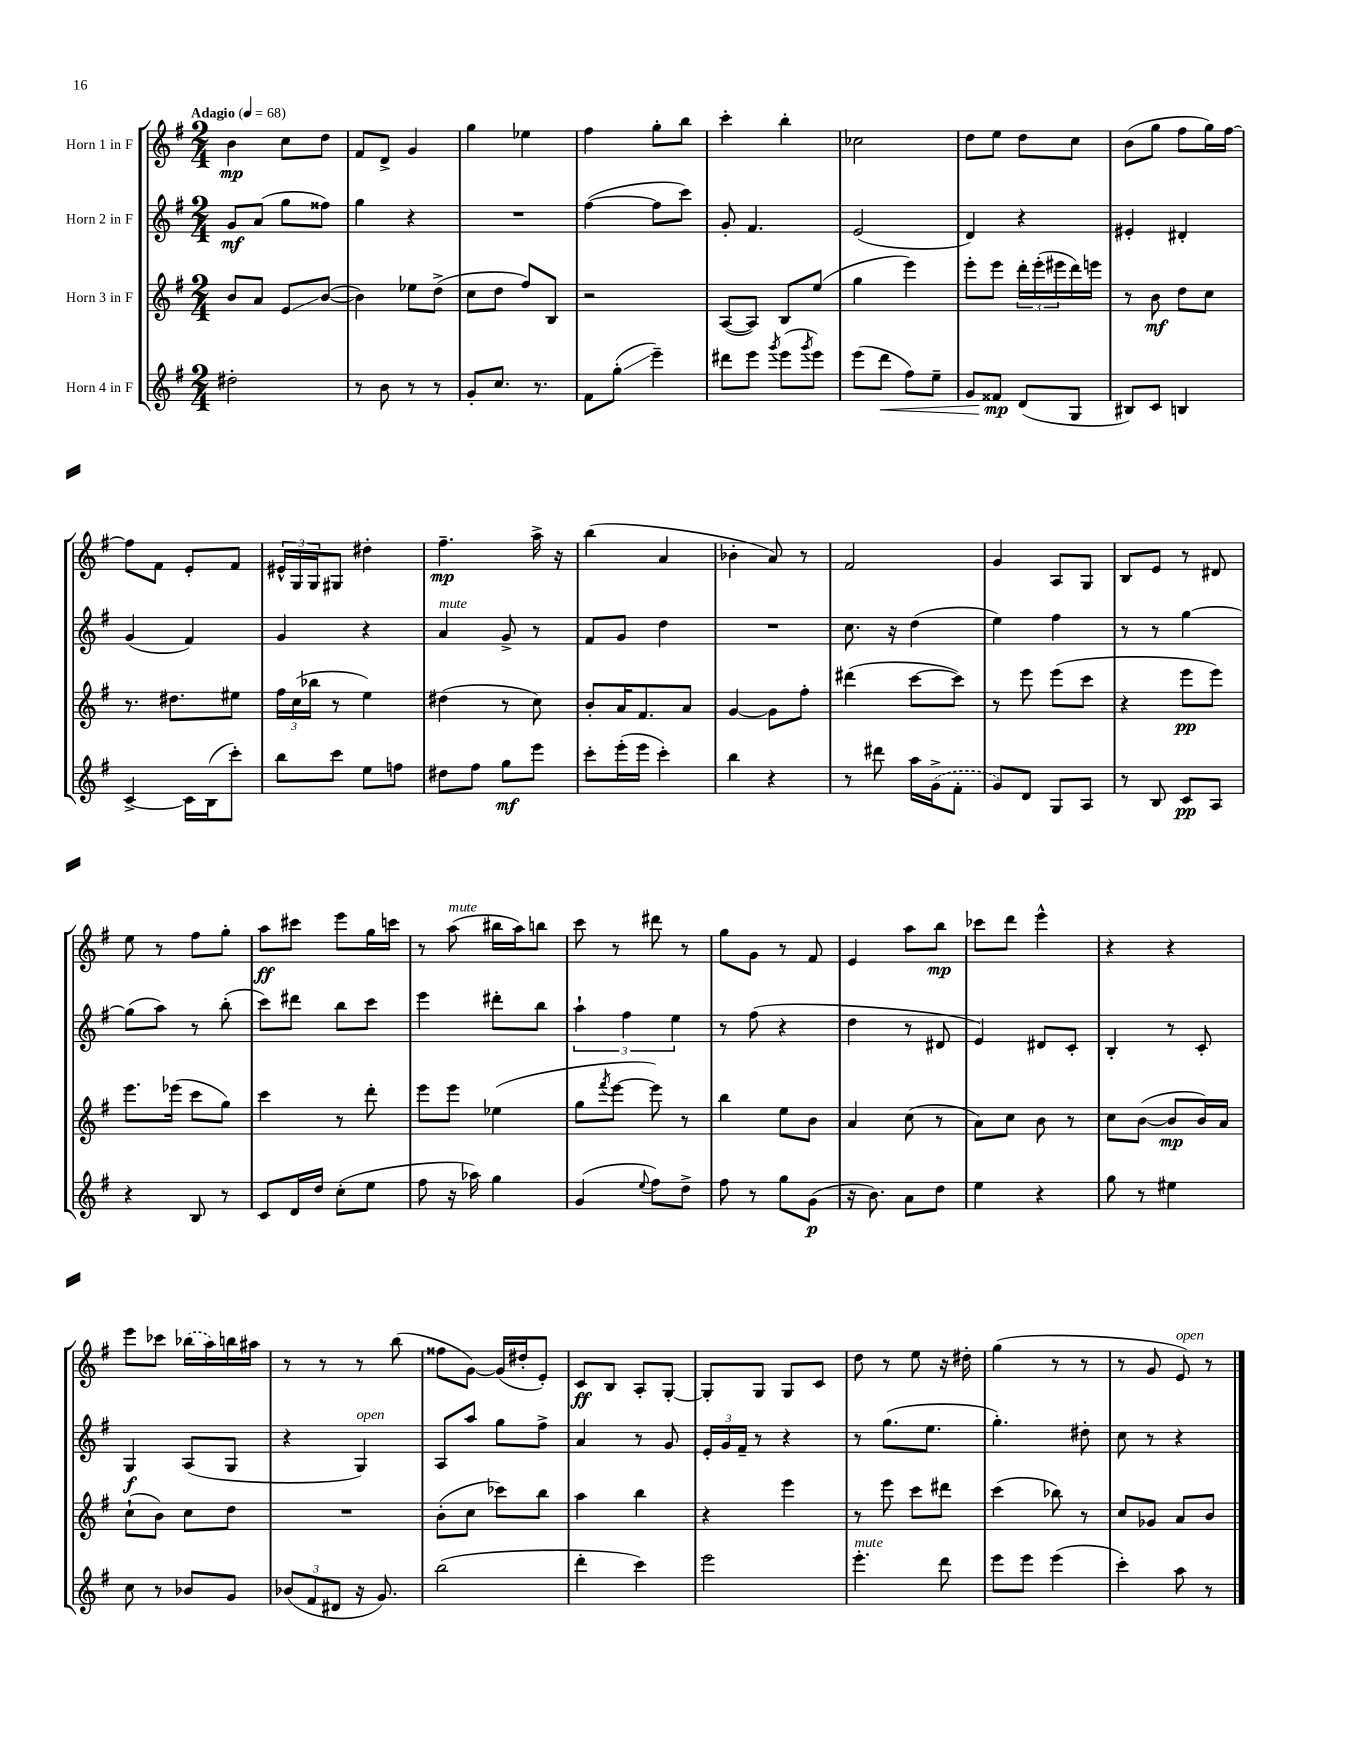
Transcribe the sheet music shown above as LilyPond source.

<<
\new StaffGroup <<
\new Staff = "s0" \with { instrumentName = "Horn 1 in F" } {
    \clef treble \key g \major \numericTimeSignature \time 2/4 \tempo "Adagio" 4 = 68
    b'4\mp c''8 d''8 |
    fis'8 d'8-> g'4 |
    g''4 ees''4 |
    fis''4 g''8-. b''8 |
    c'''4-. b''4-. |
    ces''2 |
    d''8 e''8 d''8 c''8 |
    b'8( g''8 fis''8 g''16) fis''16~ |
    fis''8 fis'8 e'8-. fis'8 |
    \tuplet 3/2 { eis'16-^ g16 g16 } gis8 dis''4-. |
    fis''4.--\mp a''16-> r16 |
    b''4( a'4 |
    bes'4-. a'8) r8 |
    fis'2 |
    g'4 a8 g8 |
    b8 e'8 r8 dis'8 |
    e''8 r8 fis''8 g''8-. |
    a''8\ff cis'''8 e'''8 g''16 c'''16 |
    r8 a''8^\markup { \italic "mute" }( bis''16 a''16) b''8 |
    c'''8 r8 dis'''8 r8 |
    g''8 g'8 r8 fis'8 |
    e'4 a''8 b''8\mp |
    ces'''8 d'''8 e'''4-^ |
    r4 r4 |
    e'''8 ces'''8 \once \slurDashed bes''16( a''16) b''16 ais''16 |
    r8 r8 r8 b''8( |
    fisis''8 g'8~) g'16( dis''16-. e'8-.) |
    c'8\ff b8 a8-. g8~-. |
    g8-. g8 g8 c'8 |
    d''8 r8 e''8 r16 dis''16-. |
    g''4( r8 r8 |
    r8 g'8 e'8^\markup { \italic "open" }) r8 \bar "|." |
}
\new Staff = "s1" \with { instrumentName = "Horn 2 in F" } {
    \clef treble \key g \major \numericTimeSignature \time 2/4
    g'8\mf a'8( g''8 fisis''8) |
    g''4 r4 |
    R2 |
    fis''4~( fis''8 c'''8) |
    g'8-. fis'4. |
    e'2( |
    d'4) r4 |
    eis'4-. dis'4-. |
    g'4( fis'4) |
    g'4 r4 |
    a'4^\markup { \italic "mute" } g'8-> r8 |
    fis'8 g'8 d''4 |
    R2 |
    c''8. r16 d''4( |
    e''4) fis''4 |
    r8 r8 g''4~ |
    g''8( a''8) r8 b''8-.( |
    c'''8) dis'''8 b''8 c'''8 |
    e'''4 dis'''8-. b''8 |
    \tuplet 3/2 { a''4-! fis''4 e''4 } |
    r8 fis''8( r4 |
    d''4 r8 dis'8 |
    e'4) dis'8 c'8-. |
    b4-. r8 c'8-. |
    g4\f a8( g8 |
    r4 g4^\markup { \italic "open" }) |
    a8 a''8 g''8 fis''8-> |
    a'4 r8 g'8 |
    \tuplet 3/2 { e'16-. g'16 fis'16-- } r8 r4 |
    r8 g''8.( e''8. |
    g''4.-.) dis''8-. |
    c''8 r8 r4 \bar "|." |
}
\new Staff = "s2" \with { instrumentName = "Horn 3 in F" } {
    \clef treble \key g \major \numericTimeSignature \time 2/4
    b'8 a'8 e'8\glissando b'8~( |
    b'4) ees''8 d''8->( |
    c''8 d''8 fis''8) b8 |
    r2 |
    a8~( a8) b8 e''8( |
    g''4 e'''4) |
    e'''8-. e'''8 \tuplet 3/2 { d'''16-. e'''16-.( eis'''16 } d'''16) e'''16 |
    r8 b'8\mf d''8 c''8 |
    r8. dis''8. eis''8 |
    \tuplet 3/2 { fis''16 c''16( bes''16 } r8 e''4) |
    dis''4( r8 c''8) |
    b'8-. a'16 fis'8. a'8 |
    g'4~ g'8 fis''8-. |
    dis'''4( c'''8~ c'''8) |
    r8 e'''8 e'''8( c'''8 |
    r4 e'''8\pp e'''8) |
    e'''8. ees'''16( c'''8 g''8) |
    c'''4 r8 d'''8-. |
    e'''8 e'''8 ees''4( |
    g''8 \acciaccatura { fis'''8 } e'''8~ e'''8) r8 |
    b''4 e''8 b'8 |
    a'4 c''8( r8 |
    a'8) c''8 b'8 r8 |
    c''8 b'8~( b'8\mp b'16) a'16 |
    c''8-!( b'8) c''8 d''8 |
    R2 |
    b'8-.( c''8 ces'''8) b''8 |
    a''4 b''4 |
    r4 e'''4 |
    r8 e'''8 c'''8 dis'''8 |
    c'''4( bes''8) r8 |
    c''8 ges'8 a'8 b'8 \bar "|." |
}
\new Staff = "s3" \with { instrumentName = "Horn 4 in F" } {
    \clef treble \key g \major \numericTimeSignature \time 2/4
    dis''2-. |
    r8 b'8 r8 r8 |
    g'8-. c''8. r8. |
    fis'8 g''8-.\glissando( e'''4--) |
    dis'''8 e'''8 \acciaccatura { g'''8 } e'''8( \acciaccatura { g'''8 } e'''8) |
    e'''8( d'''8\< fis''8) e''8-- |
    g'8 fisis'8\mp\! d'8( g8 |
    bis8) c'8 b4 |
    c'4~-> c'16 b16( c'''8-.) |
    b''8 c'''8 e''8 f''8 |
    dis''8 fis''8 g''8\mf e'''8 |
    c'''8-. e'''16-.( e'''16 c'''4-.) |
    b''4 r4 |
    r8 dis'''8 a''16 \once \slurDashed g'16->( fis'8-. |
    g'8) d'8 g8 a8 |
    r8 b8 c'8\pp a8 |
    r4 b8 r8 |
    c'8 d'16 d''16 c''8-.( e''8 |
    fis''8 r16 aes''16) g''4 |
    g'4( \appoggiatura { e''8 } fis''8) d''8-> |
    fis''8 r8 g''8 g'8\p( |
    r16 b'8.) a'8 d''8 |
    e''4 r4 |
    g''8 r8 eis''4 |
    c''8 r8 bes'8 g'8 |
    \tuplet 3/2 { bes'8( fis'8 dis'8 } r16 g'8.) |
    b''2( |
    d'''4-. c'''4) |
    e'''2 |
    e'''4.-.^\markup { \italic "mute" } d'''8 |
    e'''8 e'''8 e'''4( |
    c'''4-.) a''8 r8 \bar "|." |
}
>>
>>
\layout { \context { \Score \remove "Bar_number_engraver" } }
